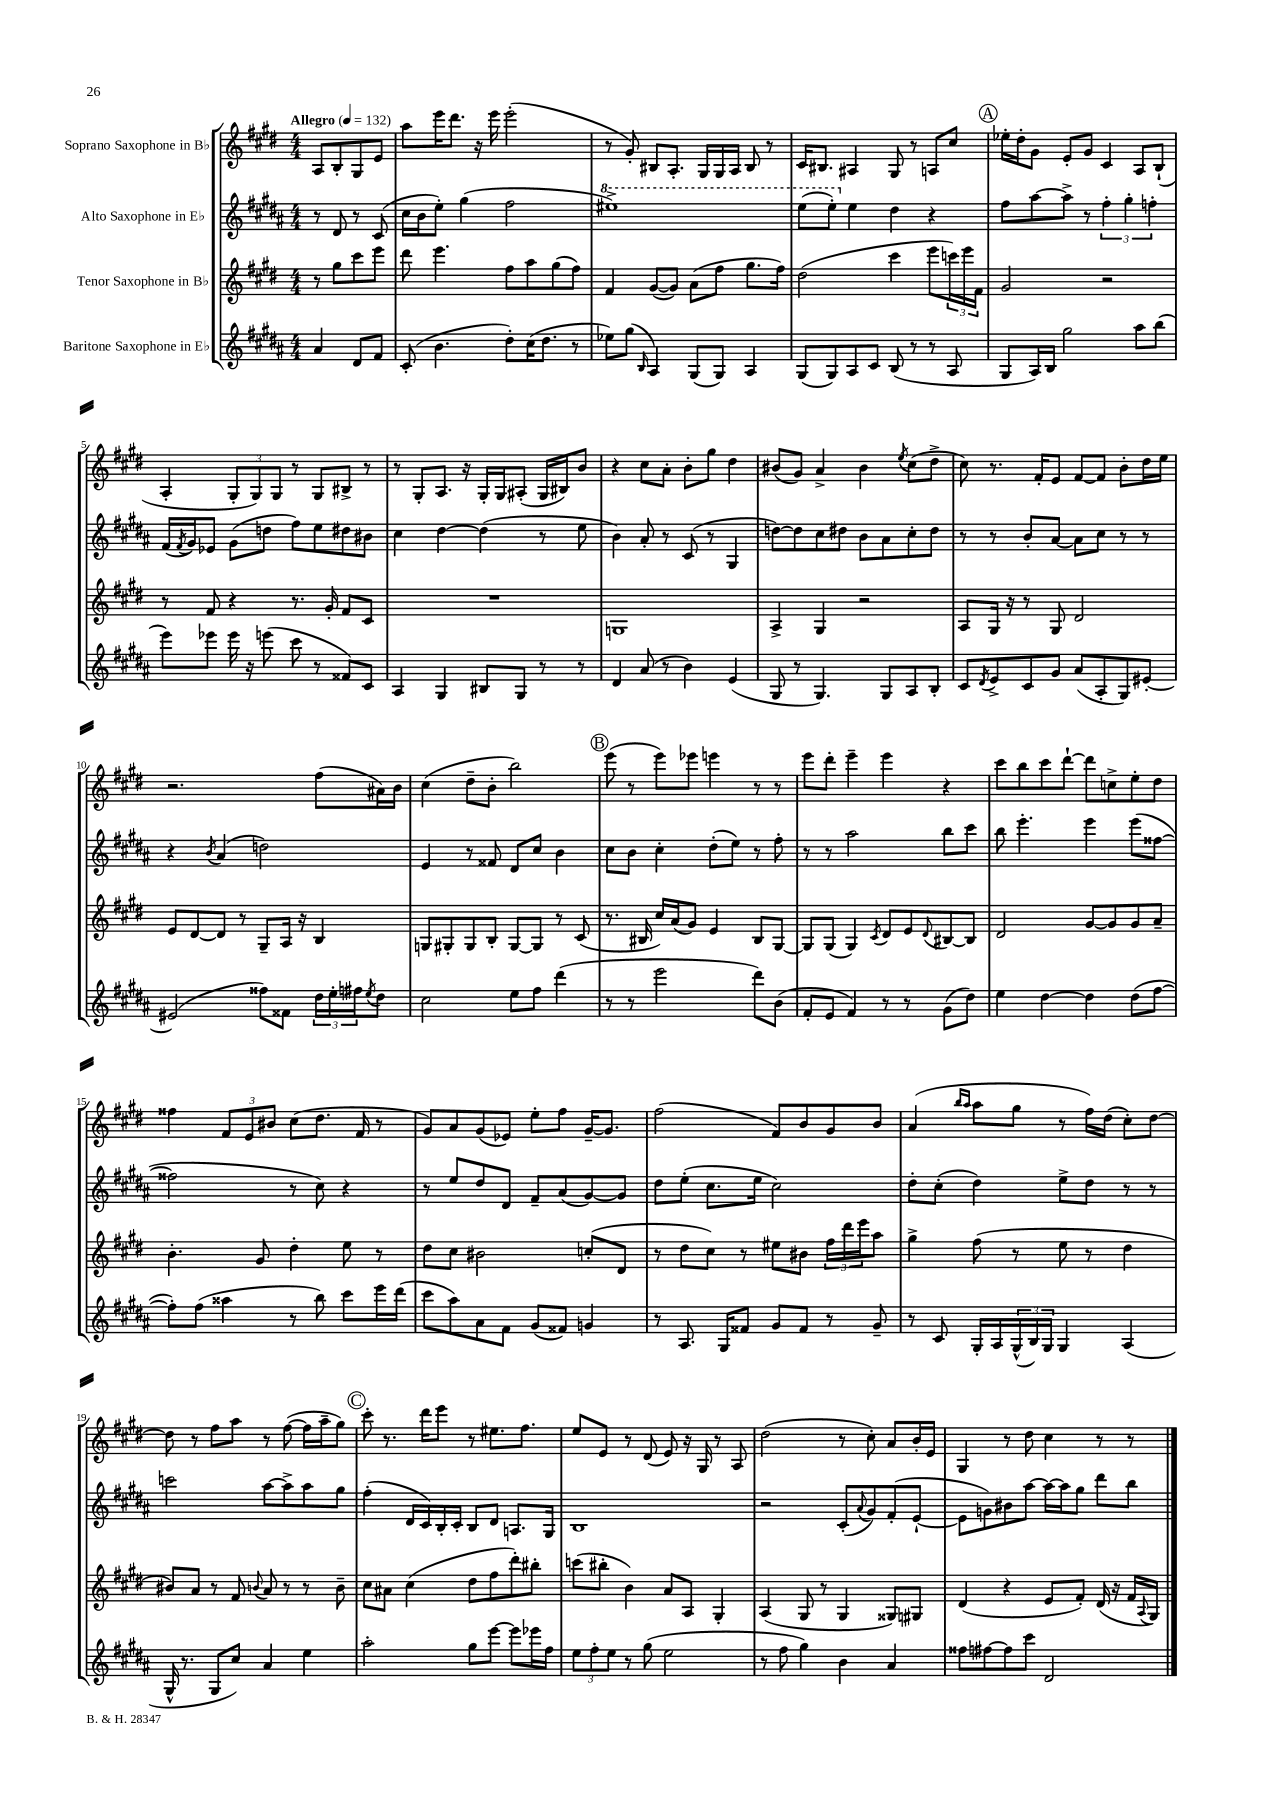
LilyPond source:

<<
\new StaffGroup <<
\new Staff = "s0" \with { instrumentName = "Soprano Saxophone in Bb" } {
    \clef treble \key e \major \numericTimeSignature \time 4/4 \partial 2 \tempo "Allegro" 4 = 132
    a8 b8-. gis8 e'8 |
    a''8 e'''16 dis'''8. r16 e'''16 e'''2-.( |
    r8 gis'8-.) bis8 a8.-. gis16 gis16 a16 bis8 r8 |
    cis'16 bis8. ais4 gis8 r8 a8 cis''8 |
    \mark \markup { \circle "A" } ees''16-. dis''16-. gis'8 e'8-. gis'8 cis'4 a8 b8-!( |
    a4-. \tuplet 3/2 { gis8-. gis8) gis8 } r8 gis8 bis8-> r8 |
    r8 gis8-. a8. r16 gis16-. gis16 ais8-.( gis16 bis16) b'8 |
    r4 cis''8 a'8-. b'8-. gis''8 dis''4 |
    bis'8( gis'8) a'4-> bis'4 \acciaccatura { e''8 } cis''8( dis''8-> |
    cis''8) r8. fis'16-. e'8 fis'8~ fis'8 b'8-. dis''16 e''16 |
    r2. fis''8( ais'16) b'16 |
    cis''4( dis''8-- b'8-. b''2) |
    \mark \markup { \circle "B" } e'''8( r8 e'''8) ees'''8 e'''4 r8 r8 |
    e'''8 dis'''8-. e'''4-- e'''4 r4 |
    cis'''8 b''8 cis'''8 dis'''8~-! dis'''8 c''8-> e''8-. dis''8 |
    fisis''4 \tuplet 3/2 { fis'8 e'8 bis'8 } cis''8( dis''8. fis'16 r8 |
    gis'8) a'8 gis'8( ees'8) e''8-. fis''8 gis'16~-- gis'8. |
    fis''2( fis'8) b'8 gis'8 b'8 |
    a'4( \grace { b''16 a''16 } a''8 gis''8 r8 fis''16) dis''16( cis''8-.) dis''8~ |
    dis''8 r8 fis''8 a''8 r8 fis''8~( fis''16 a''16-- gis''8) |
    \mark \markup { \circle "C" } cis'''8-. r8. dis'''16 e'''8 r8 eis''8. fis''8. |
    e''8 e'8 r8 dis'8( e'8) r16 gis16 r8 a8 |
    dis''2( r8 cis''8-.) a'8 b'16-. e'16 |
    gis4 r8 dis''8 cis''4 r8 r8 \bar "|." |
}
\new Staff = "s1" \with { instrumentName = "Alto Saxophone in Eb" } {
    \clef treble \key b \major \numericTimeSignature \time 4/4 \partial 2
    r8 dis'8 r8 cis'8( |
    cis''16 b'16 e''8-.) gis''4( fis''2 |
    \ottava #1 eis'''1->) |
    e'''8( e'''8-.) \ottava #0 e''4 dis''4 r4 |
    \mark \markup { \circle "A" } fis''8 ais''8~ ais''8-> r8 \tuplet 3/2 { fis''4-. gis''4-. f''4-. } |
    fis'16( \acciaccatura { fis'8 } gis'16) ees'8 gis'8( d''8 fis''8) e''8 dis''8 bis'8 |
    cis''4 dis''4~ dis''4( r8 e''8 |
    b'4) ais'8-. r8 cis'8( r8 gis4 |
    d''8~) d''8 cis''8 dis''8 b'8 ais'8 cis''8-. dis''8 |
    r8 r8 b'8-. ais'8~ ais'8 cis''8 r8 r8 |
    r4 \acciaccatura { b'8 } ais'4( d''2) |
    e'4 r8 fisis'8 dis'8 cis''8 b'4 |
    \mark \markup { \circle "B" } cis''8 b'8 cis''4-. dis''8-.( e''8) r8 fis''8-. |
    r8 r8 ais''2 b''8 cis'''8 |
    b''8 e'''4.-. e'''4 e'''8( fisis''8~ |
    fisis''2 r8 cis''8) r4 |
    r8 e''8 dis''8 dis'8 fis'8-- ais'8( gis'8~) gis'8 |
    dis''8 e''8-.( cis''8. e''16 cis''2) |
    dis''8-. cis''8-.( dis''4) e''8-> dis''8 r8 r8 |
    c'''2 ais''8~ ais''8-> ais''8 gis''8 |
    \mark \markup { \circle "C" } fis''4-.( dis'16 cis'16) b16-. cis'16-. b8 dis'8 a8. gis16 |
    b1 |
    r2 cis'8-.( \appoggiatura { ais'8 } gis'8) fis'8-.( e'8~-! |
    e'8 g'8) bis'8 ais''8~ ais''16~ ais''16 gis''8 dis'''8 b''8 \bar "|." |
}
\new Staff = "s2" \with { instrumentName = "Tenor Saxophone in Bb" } {
    \clef treble \key e \major \numericTimeSignature \time 4/4 \partial 2
    r8 gis''8 cis'''8 e'''8 |
    dis'''8 e'''4. fis''8 a''8 gis''8( fis''8) |
    fis'4 gis'8~( gis'8) a'8( fis''8 gis''8. fis''16) |
    dis''2( cis'''4 e'''8 \tuplet 3/2 { c'''16) e'''16 fis'16 } |
    \mark \markup { \circle "A" } gis'2 r2 |
    r8 fis'8 r4 r8. gis'16-. fis'8 cis'8 |
    R1 |
    g1 |
    a4-> gis4 r2 |
    a8 gis16 r16 r8 gis8 dis'2 |
    e'8 dis'8~ dis'8 r8 gis8-- a16 r16 b4 |
    g8 gis8-. gis8 b8-. gis8~ gis8 r8 cis'8( |
    \mark \markup { \circle "B" } r8. bis16 cis''16) a'16( gis'8) e'4 bis8 gis8~ |
    gis8 gis8( gis4) \acciaccatura { cis'8 } dis'8 e'8 \appoggiatura { dis'8 } bis8~ bis8 |
    dis'2 gis'8~ gis'8 gis'8 a'8-- |
    b'4.-. gis'8 dis''4-. e''8 r8 |
    dis''8 cis''8 bis'2 c''8-.( dis'8 |
    r8 dis''8 cis''8) r8 eis''8 bis'8 \tuplet 3/2 { fis''16 dis'''16 e'''16 } a''8 |
    gis''4-> fis''8( r8 e''8 r8 dis''4 |
    bis'8) a'8 r8 fis'8 \appoggiatura { b'8 } a'8 r8 r8 b'8-- |
    \mark \markup { \circle "C" } cis''8 ais'8 cis''4( dis''8 fis''8 dis'''8-.) bis''8-. |
    c'''8( bis''8-. b'4) a'8 a8 gis4-. |
    a4( gis8 r8 gis4 gisis8) gis8 |
    dis'4( r4 e'8 fis'8-.) dis'16( r16 fis'16 \appoggiatura { a8 } gis16) \bar "|." |
}
\new Staff = "s3" \with { instrumentName = "Baritone Saxophone in Eb" } {
    \clef treble \key b \major \numericTimeSignature \time 4/4 \partial 2
    ais'4 dis'8 fis'8 |
    cis'8-.( b'4. dis''8-.) cis''16( dis''8. r8 |
    ees''8) gis''8( \grace { b16 } ais4) gis8( gis8) ais4 |
    gis8( gis8) ais8 cis'8 b8( r8 r8 ais8 |
    \mark \markup { \circle "A" } gis8 ais16) b16 gis''2 ais''8 b''8( |
    e'''8) ees'''8 ees'''16 r16 e'''8( cis'''8 r8 fisis'8) cis'8 |
    ais4 gis4 bis8 gis8 r8 r8 |
    dis'4 ais'8( r8 b'4) e'4( |
    gis8 r8 gis4.) gis8 ais8 b8-. |
    cis'8 \acciaccatura { dis'8 } e'8-> cis'8 gis'8 ais'8( ais8-. gis8) eis'8~-. |
    eis'2( fisis''8) fisis'8 \tuplet 3/2 { dis''16 e''16-. fis''16 } \acciaccatura { e''8 } dis''8 |
    cis''2 e''8 fis''8 dis'''4( |
    \mark \markup { \circle "B" } r8 r8 e'''2 dis'''8) b'8( |
    fis'8-. e'8 fis'4) r8 r8 gis'8( dis''8) |
    e''4 dis''4~ dis''4 dis''8( fis''8~ |
    fis''8-.) fis''8( aisis''4 r8 b''8) cis'''8 e'''16 dis'''16( |
    cis'''8 ais''8) ais'8 fis'8 gis'8( fisis'8) g'4 |
    r8 ais8. gis16 fisis'8 gis'8 fisis'8 r8 gis'8-- |
    r8 cis'8 gis16-. ais16 \tuplet 3/2 { gis16-^( b16) gis16 } gis4 ais4( |
    gis16-^ r8. gis8 cis''8) ais'4 e''4 |
    \mark \markup { \circle "C" } ais''2-. gis''8 e'''8~ e'''8 ees'''16 fis''16 |
    \tuplet 3/2 { e''8 fis''8-. e''8 } r8 gis''8( e''2 |
    r8 fis''8 gis''4) b'4 ais'4 |
    fisis''8 fis''8~ fis''8 cis'''8 dis'2 \bar "|." |
}
>>
>>
